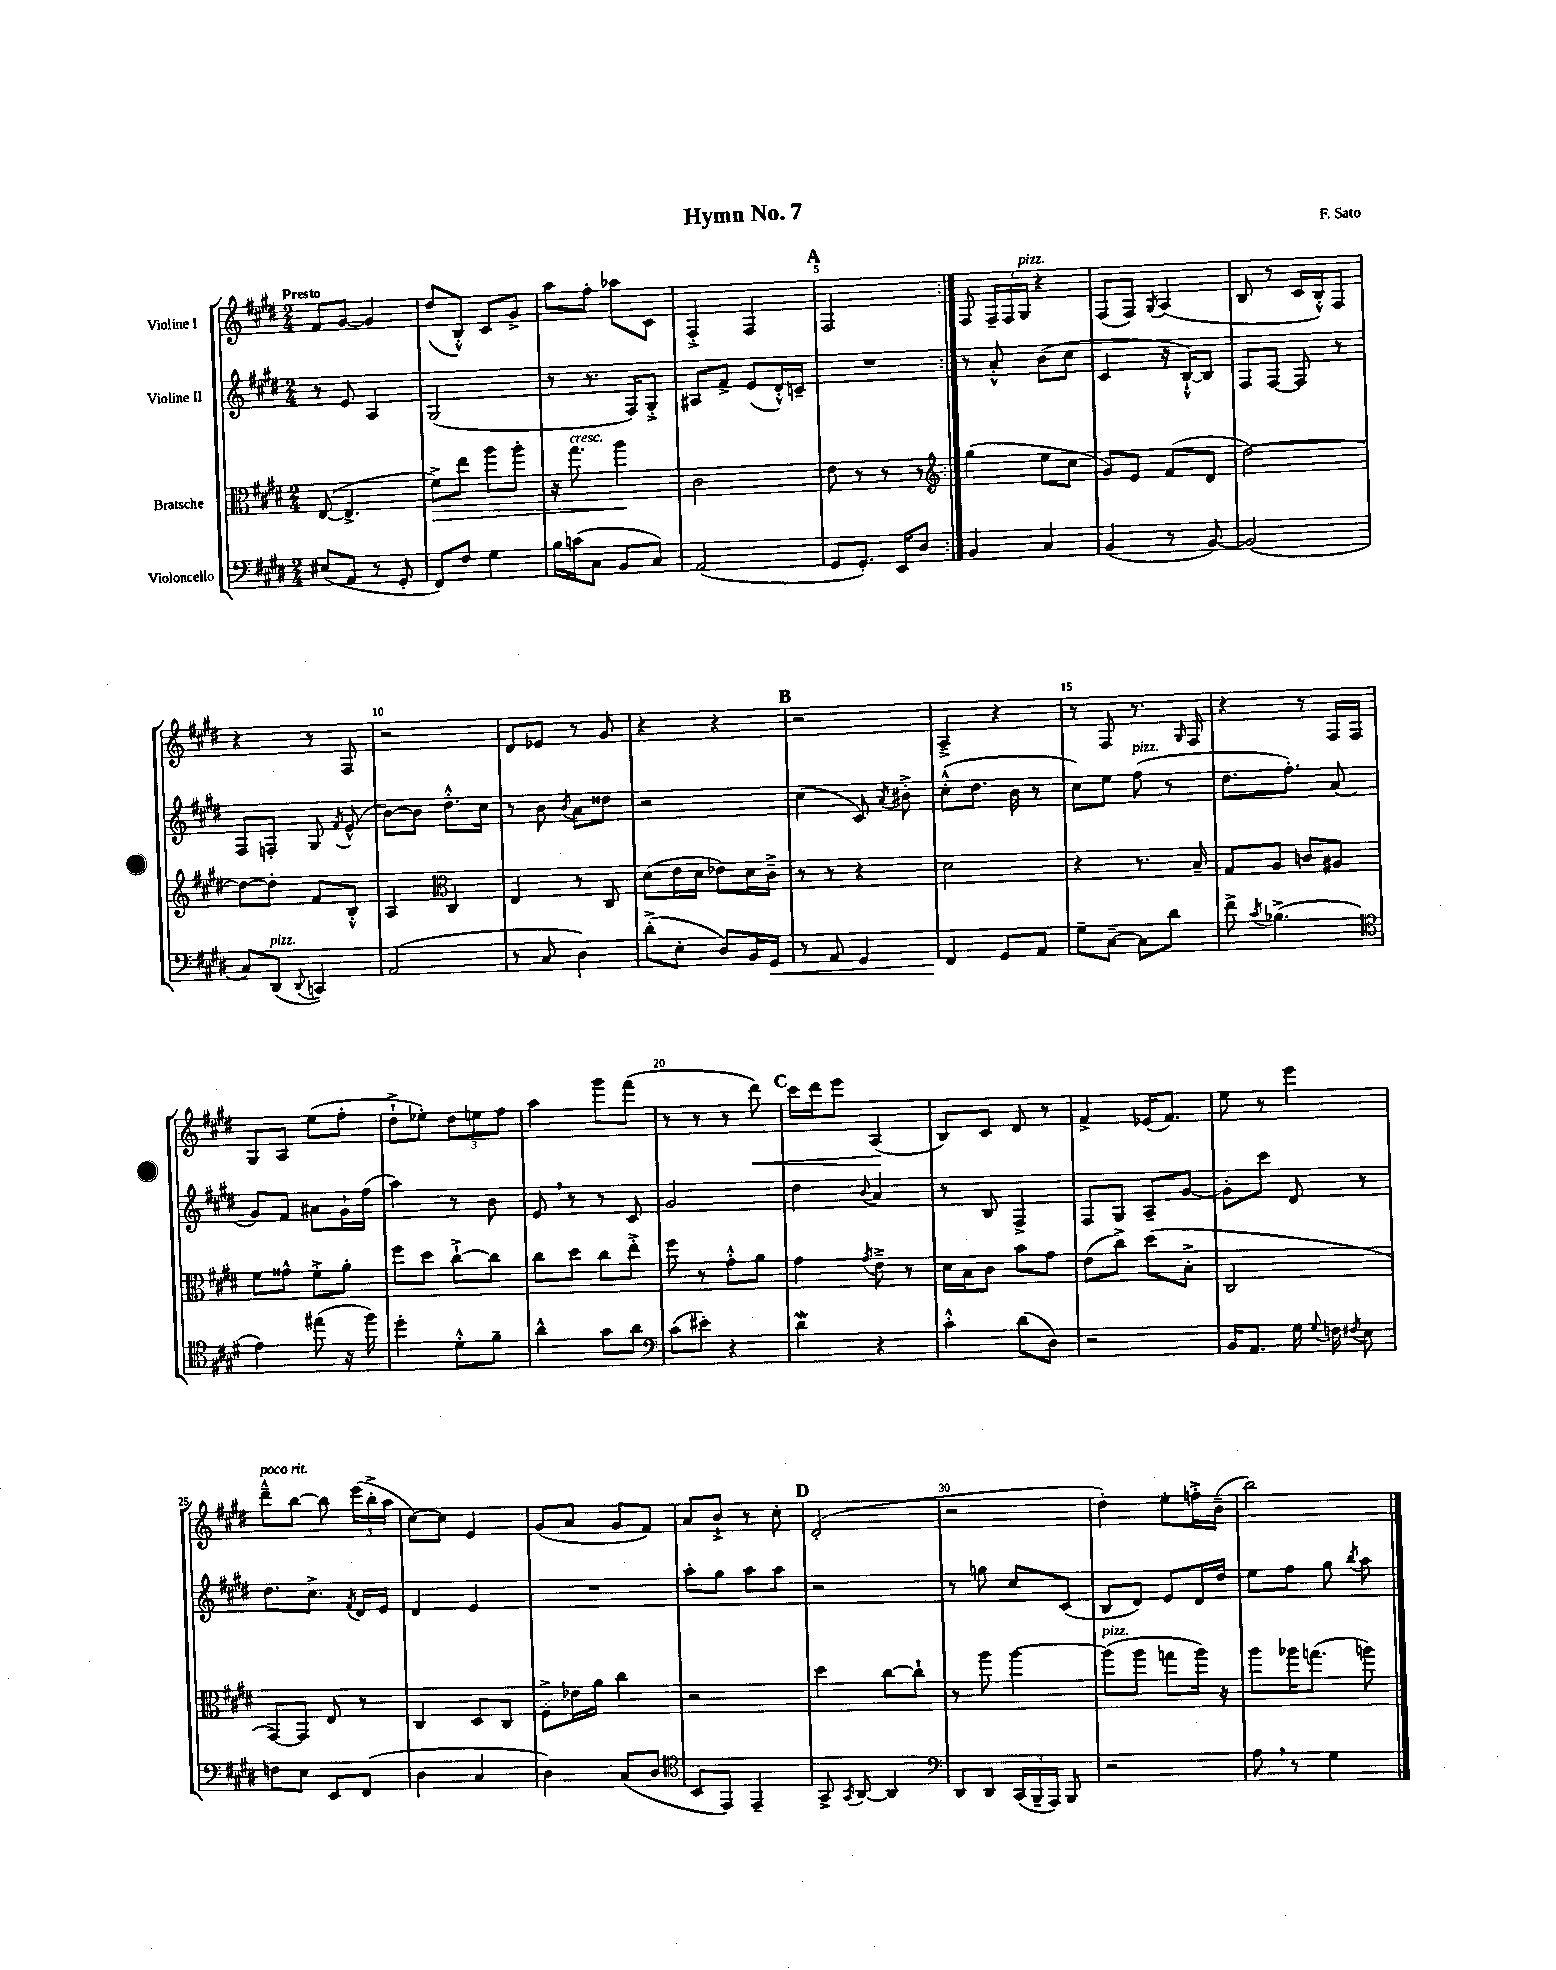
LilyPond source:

\header { title = "Hymn No. 7" composer = "F. Sato" }
<<
\new StaffGroup <<
\new Staff = "s0" \with { instrumentName = "Violine I" } {
    \clef treble \key e \major \numericTimeSignature \time 2/4 \tempo "Presto"
    \autoBeamOff \repeat volta 2 { fis'8[ gis'8]~ gis'4 |
    dis''8[( b8]-.-^) cis'8[ gis'8]-> |
    a''8[ fis''8]-. aes''8[ cis'8] |
    fis4-.-> fis4 |
    \mark \markup { \bold "A" } fis2 | }
    fis8 \tuplet 3/2 { fis16[-- fis16 gis16]^\markup { \italic "pizz." } } r4 |
    fis8[( fis8]) \acciaccatura { gis8 } a4( |
    b8 r8 cis'16[ b16-.-^) fis8] |
    r4 r8 fis8 |
    r2 |
    dis'8[ ees'8] r8 gis'8 |
    r4 r4 |
    \mark \markup { \bold "B" } r2 |
    a4---> r4 |
    r8 fis8 r8. \grace { gis16 } fis16 |
    r4 r8 fis16[ fis16] |
    gis8[ a8] e''8[( fis''8]-. |
    dis''8[-!-> ees''8]-.) \tuplet 3/2 { dis''8[ e''8 fis''8] } |
    a''4 gis'''8[ fis'''8]( |
    r8 r8 r8 dis'''8\<) |
    \mark \markup { \bold "C" } cis'''16[ dis'''16 e'''8] a4\!( |
    b8[) cis'8] dis'8 r8 |
    fis'4-> ees'16[( fis'8.]) |
    e''8 r8 e'''4 |
    dis'''8[---^^\markup { \italic "poco rit." } b''8]~ b''8 \tuplet 3/2 { e'''16[( b''16-.-> a''16] } |
    cis''8[~) cis''8] e'4 |
    gis'8[( a'8] gis'8[ fis'8]) |
    a'8[ b'8]-!-> r8 cis''8-. |
    \mark \markup { \bold "D" } dis'2-.( |
    r2 |
    dis''4-.) e''8[-. f''16-.-> b'16]--( |
    b''2) \bar "|." |
}
\new Staff = "s1" \with { instrumentName = "Violine II" } {
    \clef treble \key e \major \numericTimeSignature \time 2/4
    \autoBeamOff \repeat volta 2 { r8 e'8 a4 |
    gis2( |
    r8 r8. fis16[) gis8]-.-> |
    ais8[ fis'8]-> e'8[( dis'16-.-^) c'16]-- |
    \mark \markup { \bold "A" } R2 | }
    r8 a'8-.-^ b'8[( cis''8] |
    cis'4 r16 b16[~-!-^) b8] |
    fis8[ fis8]~ fis8 r8 |
    fis8[ f8]-. gis8 \acciaccatura { fis'8 } e'8-^( |
    b'8[~) b'8] dis''8.[-.-^ cis''16] |
    r8 b'8 \acciaccatura { b'8 } a'8[ disis''8] |
    r2 |
    \mark \markup { \bold "B" } cis''4( cis'8) \acciaccatura { a'8 } bis'8-.-> |
    cis''8[-.-^( dis''8.] b'16 r8 |
    cis''8[) e''8] fis''8^\markup { \italic "pizz." }( r8 |
    dis''8.[ fis''8.]-.) a'8( |
    gis'8[) fis'8] ais'8[ gis'16-! fis''16]( |
    a''4) r8 b'8 |
    e'8 \breathe r8 r8 cis'8 |
    gis'2 |
    \mark \markup { \bold "C" } dis''4 \appoggiatura { b'8 } a'4 |
    r8 b8 fis4-> |
    fis8[ gis8] a8[-- gis'8]~ |
    gis'8[-. cis'''8] dis'8 r8 |
    dis''8.[ cis''8.]-> \acciaccatura { fis'8 } dis'16[ e'16] |
    dis'4 e'4 |
    R2 |
    a''8[-. gis''8] a''8[ a''8] |
    \mark \markup { \bold "D" } r2 |
    r8 g''8 cis''8[ cis'8]( |
    b8[ dis'8]) e'8[ dis'16 dis''16] |
    e''8[ fis''8] gis''8 \acciaccatura { b''8 } a''8 \bar "|." |
}
\new Staff = "s2" \with { instrumentName = "Bratsche" } {
    \clef alto \key e \major \numericTimeSignature \time 2/4
    \autoBeamOff \repeat volta 2 { e8~( e4.-> |
    fis'8[->\>) e''8] a''8[ a''8]-. |
    r16 gis''8.^\markup { \italic "cresc." } a''4\! |
    cis'2 |
    \mark \markup { \bold "A" } e'8 r8 r8 r8 | }
    \clef treble gis''4( e''8[ cis''8] |
    gis'8[) e'8] fis'8[( dis'8] |
    dis''2~) |
    dis''8[~ dis''8]-. fis'8[ b8]-.-^ |
    a4 \clef alto cis4 |
    e4 r8 cis8 |
    dis'8[( e'16 dis'16] ees'8[) dis'16 cis'16]---> |
    \mark \markup { \bold "B" } r8 r8 r4 |
    dis'2 |
    r4 r8. b16-- |
    gis8[ a8] c'8[ ais8] |
    fis'8[ gisis'8]-^ fis'8[-.-> a'8]-. |
    fis''8[ dis''8] cis''8[~-!-> cis''8] |
    cis''8[ dis''8] cis''8[ e''8]-.-> |
    fis''8 r8 gis'8[-.-^ a'8] |
    \mark \markup { \bold "C" } gis'4 \acciaccatura { gis'8 } e'8---> r8 |
    dis'16[ b16 cis'8] b'8[ gis'8] |
    e'8[( cis''8]->) dis''8[( b8]-.-> |
    cis2 |
    gis,8[~) gis,8] e8 r8 |
    cis4 dis8[ cis8] |
    fis8[-.-> ees'16 a'16] cis''4 |
    r2 |
    \mark \markup { \bold "D" } dis''4 cis''8[~ cis''8]-! |
    r8 a''8 a''4~ |
    a''8[^\markup { \italic "pizz." }( a''8] g''8[ a''16]) r16 |
    a''8[ aes''16 g''8.]( a''8) \bar "|." |
}
\new Staff = "s3" \with { instrumentName = "Violoncello" } {
    \clef bass \key e \major \numericTimeSignature \time 2/4
    \autoBeamOff \repeat volta 2 { eis8[( a,8] r8 gis,8-. |
    fis,8[) fis8] gis4 |
    b16[ c'16( cis8] b,8[ cis8]) |
    a,2( |
    \mark \markup { \bold "A" } gis,8[ gis,8.]-.) e,16[ dis8] | }
    b,4 cis4 |
    b,4( r8 b,8~) |
    b,2( |
    cis8[) dis,8]^\markup { \italic "pizz." }( \appoggiatura { dis,8 } c,4) |
    a,2( |
    r8 cis8 dis4) |
    dis'8[-.->( e8]-. dis8[) b,16 gis,16]\< |
    \mark \markup { \bold "B" } r8 a,8 gis,4 |
    fis,4\! gis,8[ a,8] |
    gis8[-- cis8]~-- cis8[ dis'8] |
    fis'8-> \acciaccatura { cis'8 } bes4.->( |
    \clef tenor e'4) eis''8( r16 fis''16) |
    dis''4-. dis'8[-.-^ fis'8]-- |
    a'4-^ gis'8[ a'8] |
    \clef bass cis'8[( eis'8]-.) r4 |
    \mark \markup { \bold "C" } dis'4\mordent r4 |
    cis'4-.-^ dis'8[( dis8]) |
    r2 |
    b,16[ a,8.] gis16 \appoggiatura { gis8 } f16 \acciaccatura { fis8 } e8 |
    f8[ e8] e,8[ fis,8]( |
    dis4 cis4 |
    dis4) cis8[( dis8] |
    \clef tenor b,8[ e,8]) e,4-- |
    \mark \markup { \bold "D" } gis,8-> \acciaccatura { gis,8 } a,8~ a,4 |
    \clef bass dis,8[ dis,8] \tuplet 3/2 { cis,16[( b,,16-- a,,16]) } b,,8 |
    r2 |
    a8 \breathe r8 gis4 \bar "|." |
}
>>
>>
\layout { \context { \Score \override BarNumber.break-visibility = ##(#f #t #t) barNumberVisibility = #(every-nth-bar-number-visible 5) } }
